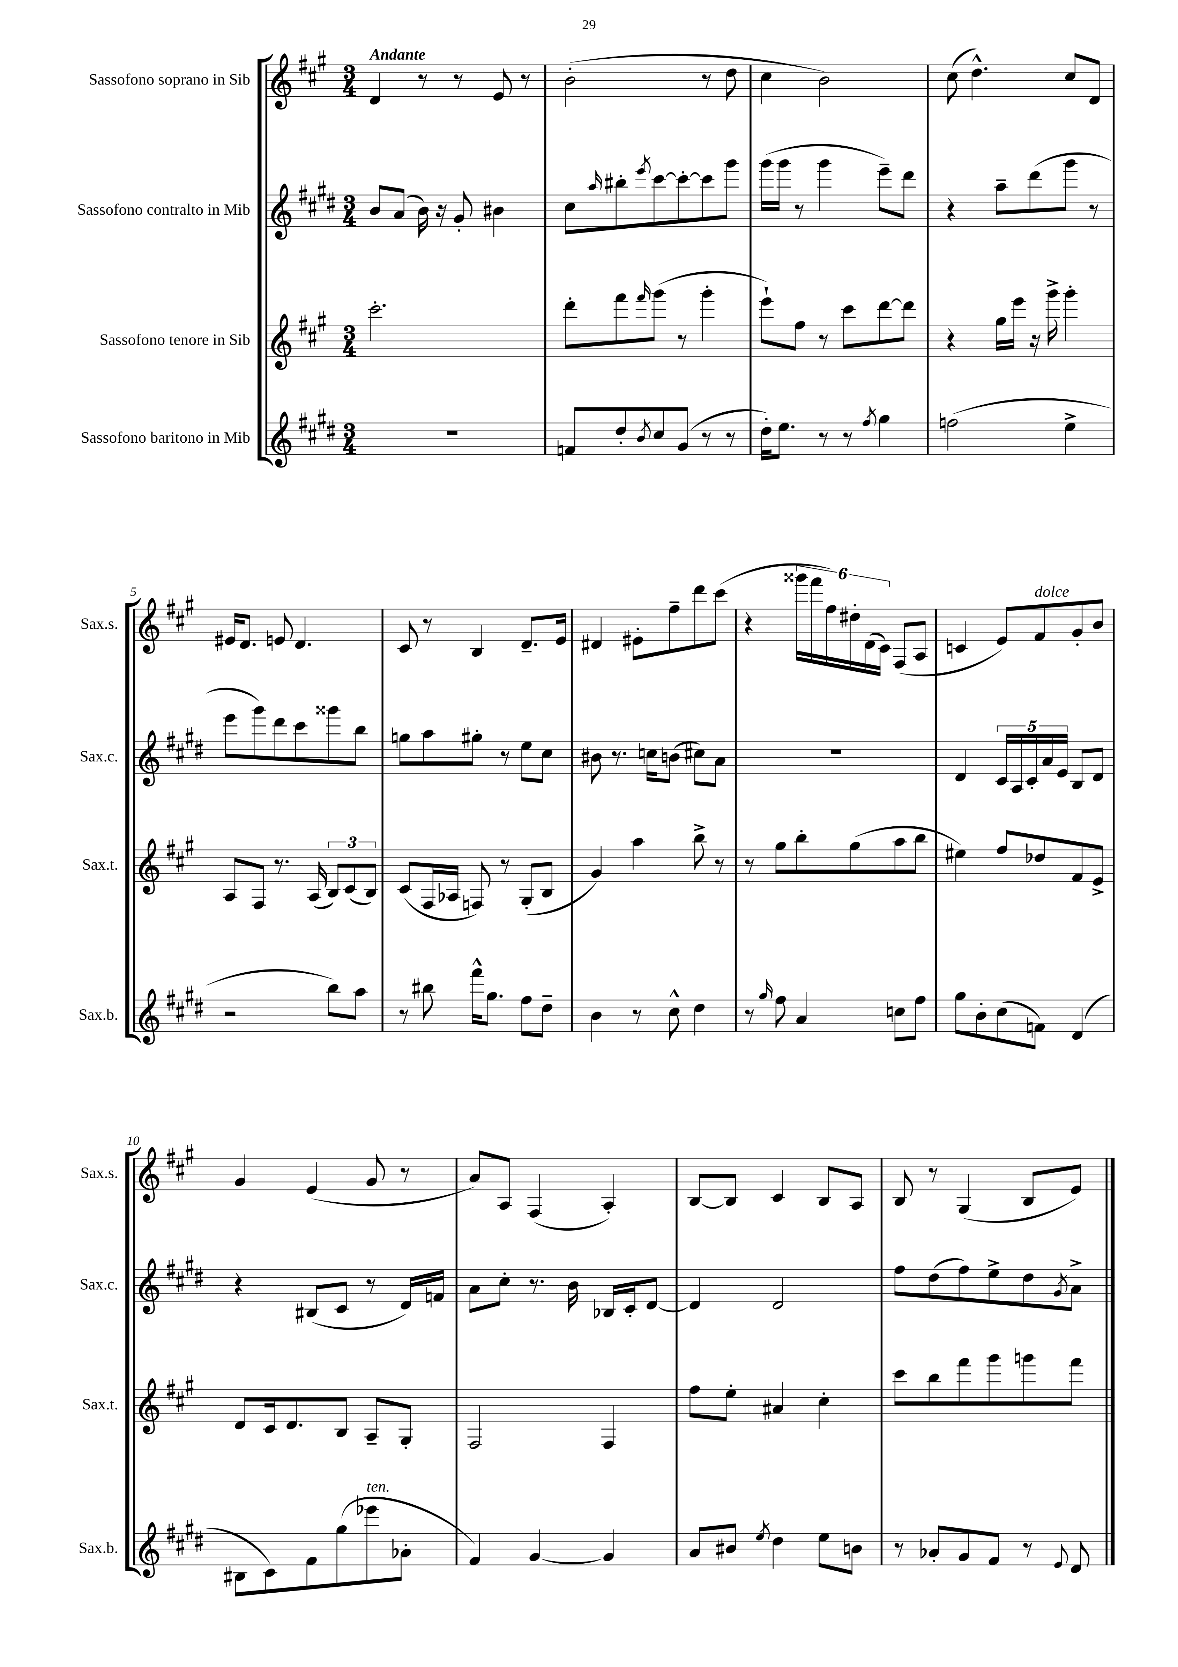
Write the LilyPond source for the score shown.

<<
\new StaffGroup <<
\new Staff = "s0" \with { instrumentName = "Sassofono soprano in Sib" shortInstrumentName = "Sax.s." } {
    \clef treble \key a \major \numericTimeSignature \time 3/4 \tempo "Andante"
    d'4 r8 r8 e'8 r8 |
    b'2-.( r8 d''8 |
    cis''4 b'2) |
    cis''8( d''4.-^) cis''8 d'8 |
    eis'16 d'8. e'8 d'4. |
    cis'8 r8 b4 d'8.-- e'16 |
    dis'4 eis'8-. fis''8-- d'''8 cis'''8( |
    r4 \tuplet 6/4 { gisis'''16 fis'''16 fis''16) dis''16-. d'16( cis'16) } fis8( a8 |
    c'4 e'8) fis'8^\markup { \italic "dolce" } gis'8-. b'8 |
    gis'4 e'4( gis'8 r8 |
    a'8) a8 fis4( a4-.) |
    b8~ b8 cis'4 b8 a8 |
    b8 r8 gis4( b8 e'8) \bar "|." |
}
\new Staff = "s1" \with { instrumentName = "Sassofono contralto in Mib" shortInstrumentName = "Sax.c." } {
    \clef treble \key e \major \numericTimeSignature \time 3/4
    b'8 a'8( b'16) r16 gis'8-. bis'4 |
    cis''8 \grace { a''16 } bis''8-. \acciaccatura { e'''8 } cis'''8~ cis'''8~-. cis'''8 gis'''8 |
    gis'''16( gis'''16 r8 gis'''4 e'''8--) dis'''8 |
    r4 a''8-- dis'''8( gis'''8 r8 |
    e'''8 gis'''8) dis'''8 cis'''8 gisis'''8 b''8 |
    g''8 a''8 gis''8-. r8 e''8 cis''8 |
    bis'8 r8. c''16 b'8( cis''8) a'8 |
    R2. |
    dis'4 \tuplet 5/4 { cis'16 a16 cis'16-. a'16 e'16 } b8 dis'8 |
    r4 bis8( cis'8 r8 dis'16) f'16 |
    a'8 cis''8-. r8. b'16 bes16 cis'16-. dis'8~ |
    dis'4 dis'2 |
    fis''8 dis''8( fis''8) e''8-> dis''8 \acciaccatura { gis'8 } a'8-> \bar "|." |
}
\new Staff = "s2" \with { instrumentName = "Sassofono tenore in Sib" shortInstrumentName = "Sax.t." } {
    \clef treble \key a \major \numericTimeSignature \time 3/4
    cis'''2.-. |
    d'''8-. fis'''8 \grace { fis'''16 } gis'''8( r8 gis'''4-. |
    e'''8-!) fis''8 r8 cis'''8 d'''8~ d'''8 |
    r4 gis''16 e'''16 r16 gis'''16-> gis'''4-. |
    a8 fis8 r8. a16( \tuplet 3/2 { b8) cis'8( b8) } |
    cis'8( fis16 aes16 f8) r8 gis8-.( b8 |
    gis'4) a''4 b''8-> r8 |
    r8 gis''8 b''8-. gis''8( a''8 b''8 |
    eis''4) fis''8 des''8 fis'8 e'8-> |
    d'8 cis'16 d'8. b8 a8-- gis8-. |
    fis2 fis4 |
    fis''8 e''8-. ais'4 cis''4-. |
    cis'''8 b''8 fis'''8 gis'''8 g'''8 fis'''8 \bar "|." |
}
\new Staff = "s3" \with { instrumentName = "Sassofono baritono in Mib" shortInstrumentName = "Sax.b." } {
    \clef treble \key e \major \numericTimeSignature \time 3/4
    R2. |
    f'8 dis''8-. \acciaccatura { b'8 } cis''8 gis'8( r8 r8 |
    dis''16-.) e''8. r8 r8 \acciaccatura { fis''8 } gis''4 |
    f''2( e''4-> |
    r2 b''8) a''8 |
    r8 bis''8 fis'''16-^ gis''8. fis''8 dis''8-- |
    b'4 r8 cis''8-^ dis''4 |
    r8 \grace { gis''16 } fis''8 a'4 c''8 fis''8 |
    gis''8 b'8-. cis''8( f'8) dis'4( |
    bis8 cis'8) fis'8 gis''8( ees'''8^\markup { \italic "ten." } aes'8-. |
    fis'4) gis'4~ gis'4 |
    a'8 bis'8 \acciaccatura { e''8 } dis''4 e''8 b'8 |
    r8 aes'8-. gis'8 fis'8 r8 \appoggiatura { e'8 } dis'8 \bar "|." |
}
>>
>>
